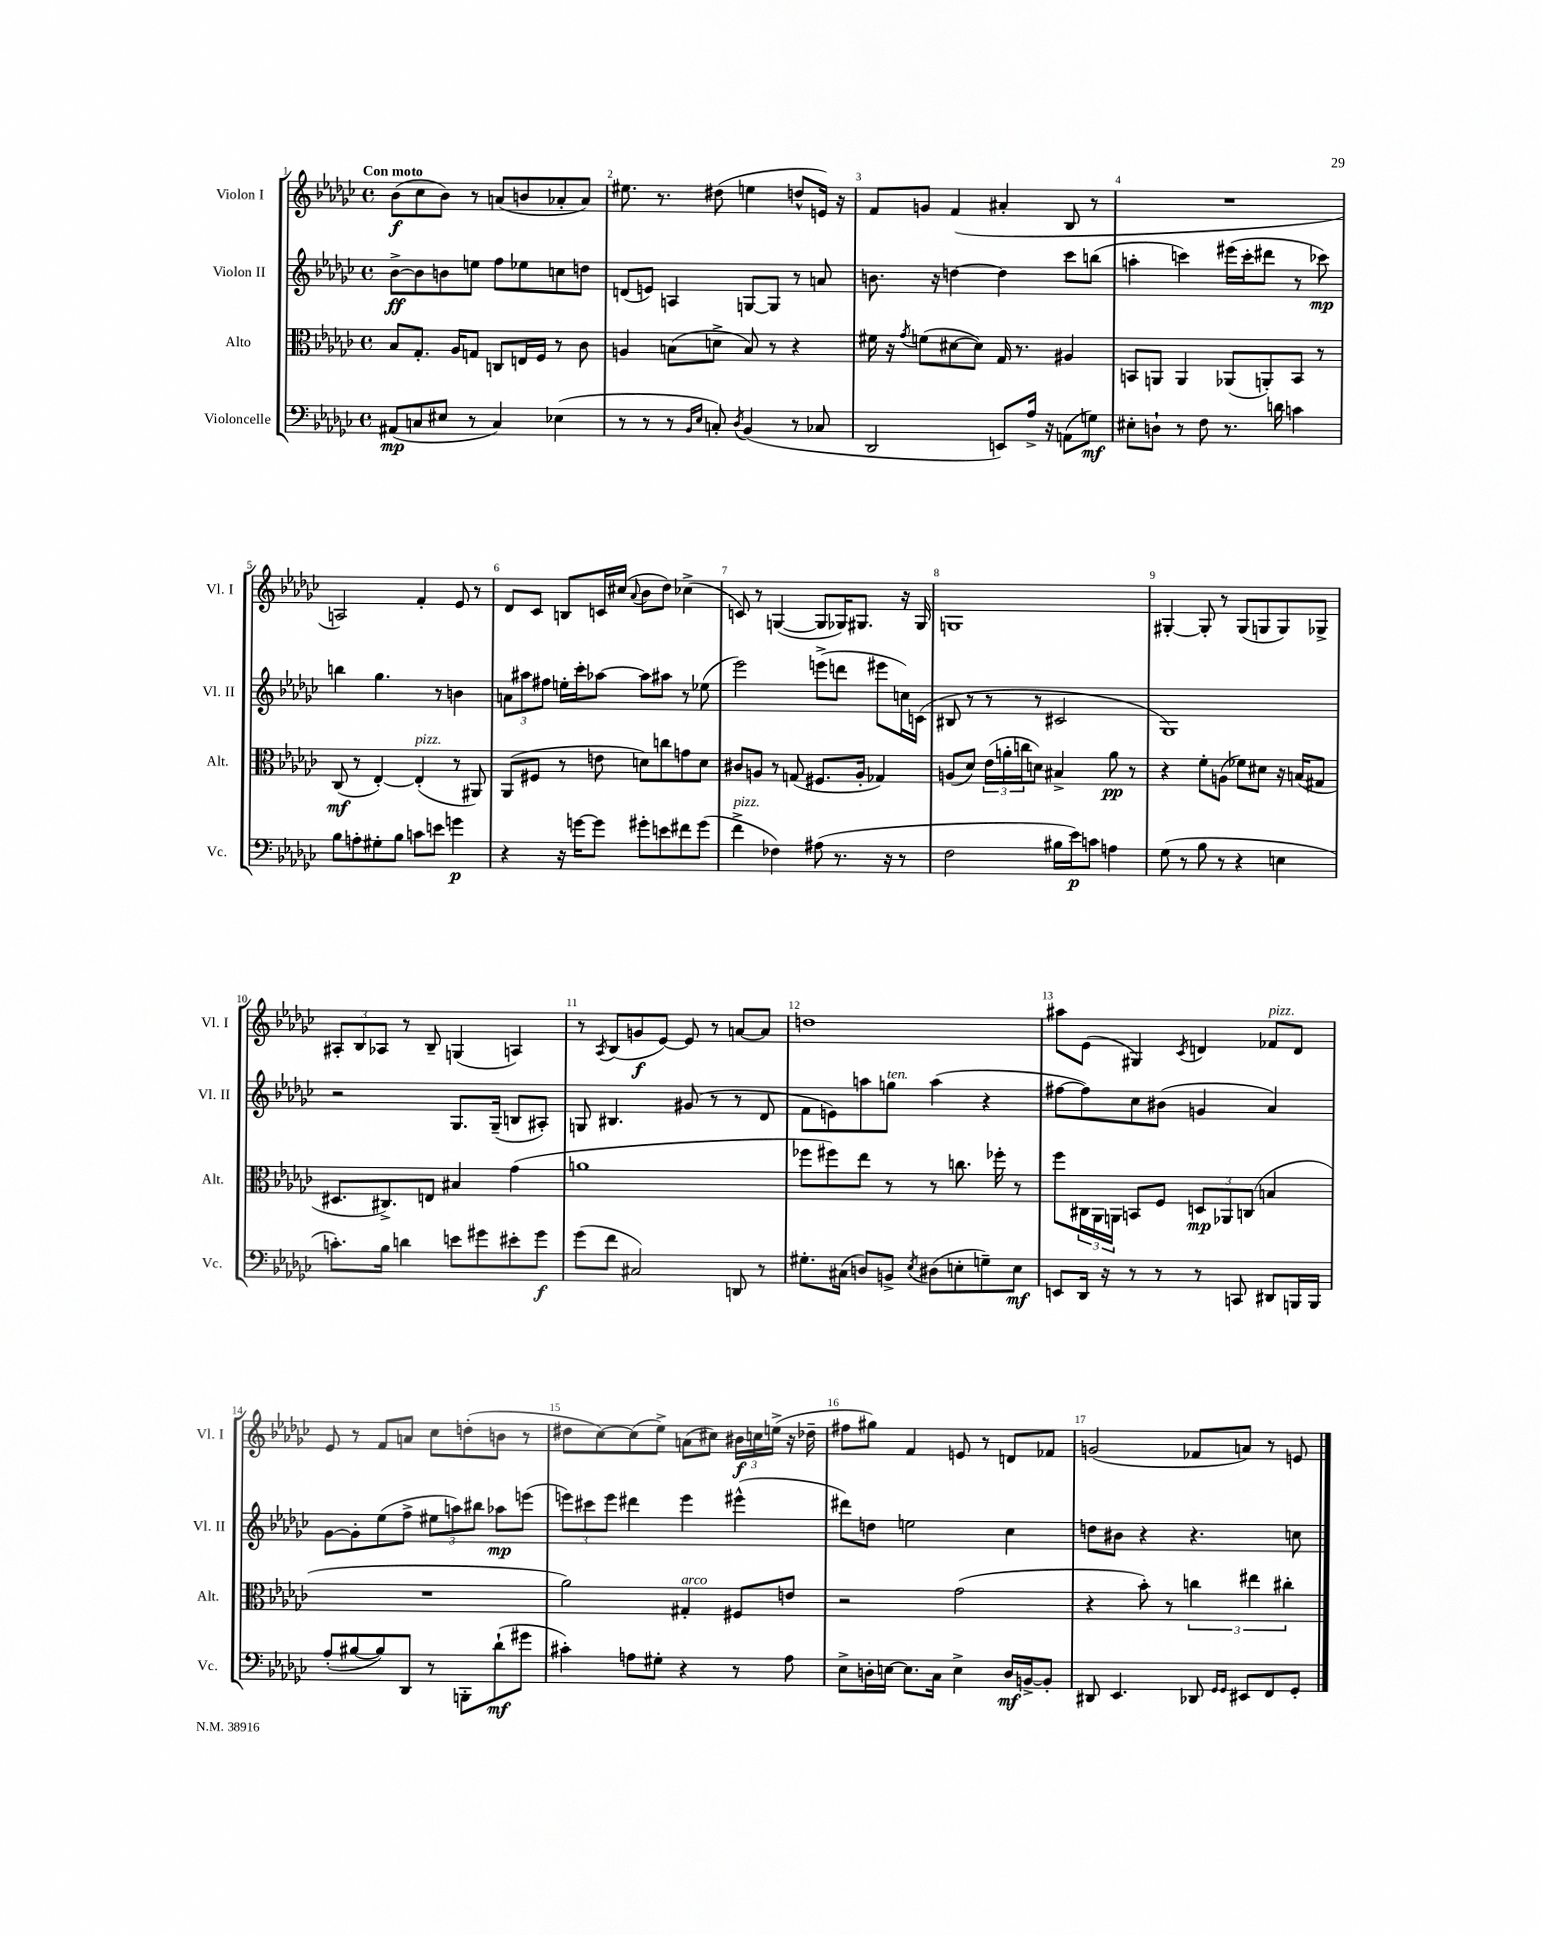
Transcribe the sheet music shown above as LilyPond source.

<<
\new StaffGroup <<
\new Staff = "s0" \with { instrumentName = "Violon I" shortInstrumentName = "Vl. I" } {
    \clef treble \key ges \major \defaultTimeSignature \time 4/4 \tempo "Con moto"
    bes'8\f( ces''8 bes'8) r8 a'8( b'8 aes'8-. aes'8) |
    eis''8. r8. dis''8( e''4 d''8-^ e'16) r16 |
    f'8 g'8 f'4( ais'4-. bes8 r8 |
    R1 |
    a2) f'4-. ees'8 r8 |
    des'8 ces'8 b8 c'16 cis''16( \appoggiatura { aes'8 } bes'8 des''8) ces''4->( |
    c'8) r8 g4~( g8 ges16) gis8. r16 gis16 |
    g1 |
    gis4~-. gis8-. r8 gis8( g8 g8) ges8-> |
    \tuplet 3/2 { ais8-. bes8 aes8 } r8 bes8-- g4( a4) |
    r8 \acciaccatura { aes8 } bes8( g'8\f ees'8~) ees'8 r8 a'8~ a'8 |
    d''1 |
    ais''8 ees'8( gis4) \acciaccatura { ces'8 } d'4 fes'8^\markup { \italic "pizz." } d'8 |
    ees'8 r8 f'8 a'8 ces''8 d''8-.( b'8 r8 |
    dis''8 ces''8~) ces''8( ees''8->) a'8( cis''8) \tuplet 3/2 { bis'16\f c''16 e''16->( } r16 des''16-- |
    fis''8 gis''8) f'4 e'8 r8 d'8 fes'8 |
    g'2( fes'8 a'8) r8 e'8 \bar "|." |
}
\new Staff = "s1" \with { instrumentName = "Violon II" shortInstrumentName = "Vl. II" } {
    \clef treble \key ges \major \defaultTimeSignature \time 4/4
    bes'8~->\ff bes'8 b'8 e''8 f''8 ees''8 c''8 d''8 |
    d'8( e'8) a4 g8~ g8 r8 a'8 |
    b'8. r16 d''4~ d''4 ces'''8 b''8( |
    a''4-. c'''4) eis'''16( c'''16-. dis'''8 r8 ces'''8\mp) |
    b''4 ges''4. r8 b'4 |
    \tuplet 3/2 { a'8 ais''8 fis''8 } e''16-. ces'''16-. aes''8~ aes''8 ais''8 r8 ees''8( |
    ees'''2) e'''8->( d'''8 eis'''8 c''16) c'16( |
    bis8 r8 r8 r8 cis'2 |
    ges1) |
    r2 ges8. ges16--( b8 ais8-.) |
    g8 bis4. gis'8( r8 r8 des'8 |
    f'8 e'8) a''8 g''8^\markup { \italic "ten." } a''4( r4 |
    fis''8~ fis''8) ces''8 bis'8( g'4 aes'4) |
    ges'8~ ges'8-. ees''8( f''8-> \tuplet 3/2 { eis''8 a''8) bis''8 } aes''8\mp e'''8( |
    \tuplet 3/2 { e'''8) cis'''8 e'''8 } dis'''4 e'''4 eis'''4-^( |
    dis'''8) d''8 e''2 ces''4 |
    d''8 bis'8 r4 r4. c''8 \bar "|." |
}
\new Staff = "s2" \with { instrumentName = "Alto" shortInstrumentName = "Alt." } {
    \clef alto \key ges \major \defaultTimeSignature \time 4/4
    bes8 ges8.-. aes16 g8 c8 e16 f16 r8 ces'8 |
    a4 b8( d'8-> b8) r8 r4 |
    fis'16 r16 \acciaccatura { ges'8 } f'8( dis'8~ dis'8) ges16 r8. ais4 |
    b,8 a,8 a,4 aes,8( a,8-.) b,8 r8 |
    ces8\mf( r8 ees4~-.) ees4-.^\markup { \italic "pizz." }( r8 ais,8) |
    aes,8( fis8 r8 e'8 d'8) c''8 g'8 d'8 |
    cis'8 a8 r8 g8( fis8. a16-. ges4) |
    a8( des'8) \tuplet 3/2 { ees'16( a'16-. c''16 } d'8) bis4-> a'8\pp r8 |
    r4 f'8-. a8( fes'8) dis'8 r16 b16( gis8 |
    dis8. cis8.->) e8 bis4 ges'4( |
    a'1 |
    fes''8 fis''8) ees''8 r8 r8 c''8. fes''16-. r8 |
    f''8 \tuplet 3/2 { cis16 aes,16 a,16 } b,8 f8 \tuplet 3/2 { d8\mp aes,8 c8( } b4 |
    R1 |
    aes'2) gis4-.^\markup { \italic "arco" } fis8 e'8 |
    r2 ges'2( |
    r4 bes'8-.) r8 \tuplet 3/2 { c''4 eis''4 cis''4-. } \bar "|." |
}
\new Staff = "s3" \with { instrumentName = "Violoncelle" shortInstrumentName = "Vc." } {
    \clef bass \key ges \major \defaultTimeSignature \time 4/4
    ais,8\mp( c8 eis8 r8 c4) ees4( |
    r8 r8 r8 \grace { bes,16 ees16 } c8-.) \acciaccatura { des8 } bes,4( r8 ces8 |
    des,2 e,8) aes16-> r16 a,8( g8\mf) |
    eis8-. d8-! r8 f8 r8. d'16 c'4 |
    bes8 a8-. gis8-. bes8 c'8 e'8 g'4\p |
    r4 r16 g'16~ g'8 gis'8-. e'8 fis'8 gis'8( |
    f'4->^\markup { \italic "pizz." } fes4) ais8( r8. r16 r8 |
    f2 bis16 ees'16\p) c'8 a4 |
    ges8( r8 bes8 r8 r4 e4 |
    c'8.-.) bes16 d'4 e'8 gis'8 eis'8-. gis'8\f |
    ges'8( f'8 cis2) d,8 r8 |
    gis8.-. cis16( d8) b,8-> \acciaccatura { ees8 } dis8( e8-. g8--) e8\mf |
    e,8 des,16 r16 r8 r8 r8 c,8 dis,8 b,,16 b,,16 |
    aes8-.( bis8~ bis8) des,8 r8 b,,8-. des'8-!\mf( gis'8 |
    cis'4-.) a8 gis8-. r4 r8 a8 |
    ees8-> d16-. e16~ e8. ces16 e4-> d16\mf b,16~-> b,8-. |
    dis,8 ees,4. des,8 \grace { ges,16 ges,16 } eis,8 f,8 ges,8-. \bar "|." |
}
>>
>>
\layout { \context { \Score \override BarNumber.break-visibility = ##(#f #t #t) barNumberVisibility = #all-bar-numbers-visible } }
